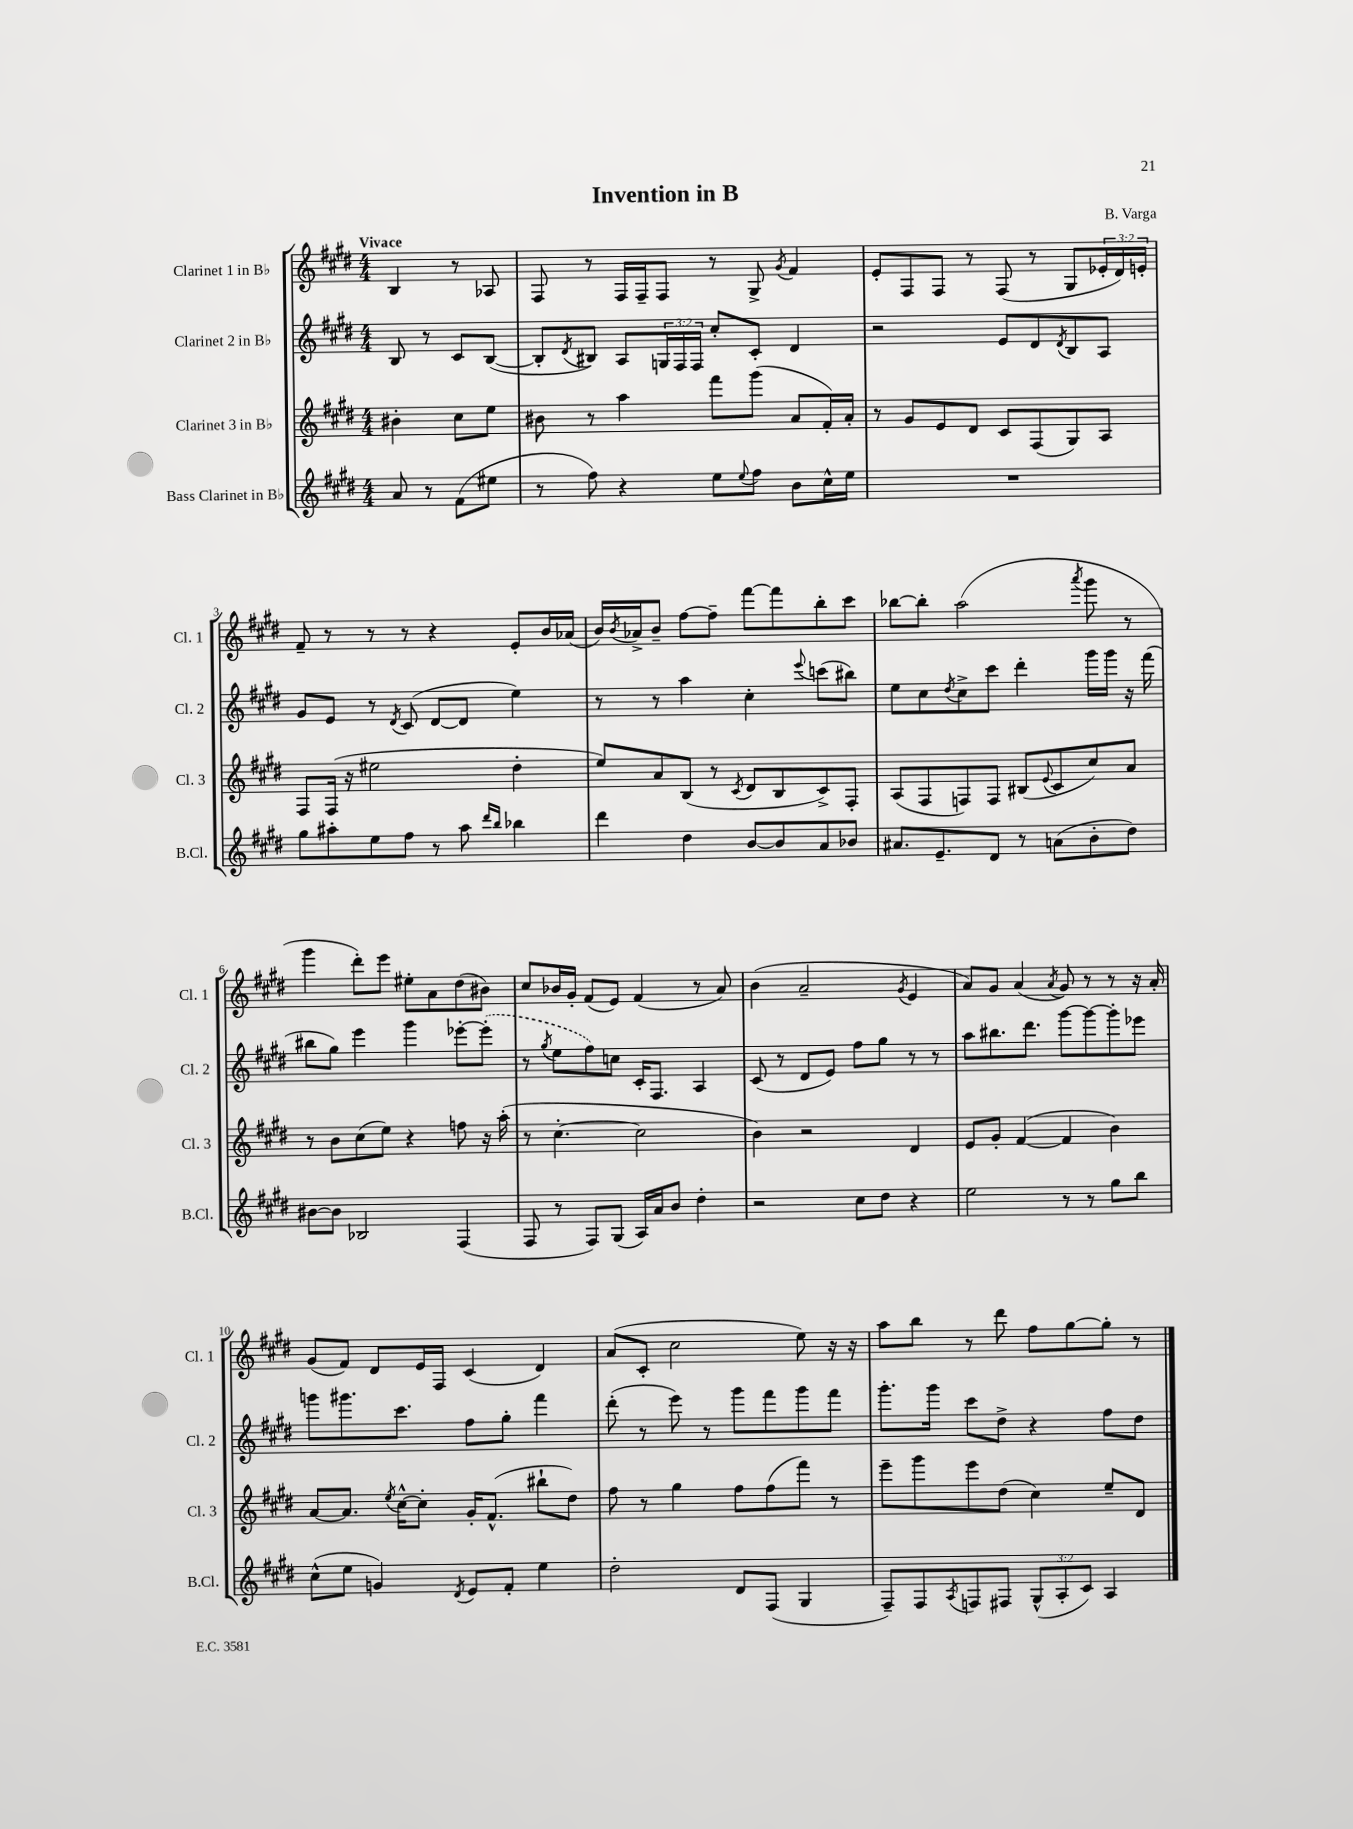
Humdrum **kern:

**kern	**kern	**kern	**kern
*staff4	*staff3	*staff2	*staff1
*clefG2	*clefG2	*clefG2	*clefG2
*k[f#c#g#d#]	*k[f#c#g#d#]	*k[f#c#g#d#]	*k[f#c#g#d#]
*M4/4	*M4/4	*M4/4	*M4/4
8a	4b#'	8B	4B
8r	.	8r	.
(8f#	8cc#	8c#	8r
8ee#	8ee	([8B	8A-
=	=	=	=
8r	8b#	8B']	8F#
.	.	8qd#	.
8ff#)	8r	8B#)	8r
4r	4aa	8A	16F#
.	.	.	16F#~
.	.	24G	8F#
.	.	24F#	.
.	.	24F#	.
8ee	8fff#	8cc#'	8r
8qqee	.	.	.
8ff#	(8ggg#	8c#'	8G#^
.	.	.	8qg#
8b	8a	4d#	4f#
16cc#^^	16f#')	.	.
16ee	16a'	.	.
=	=	=	=
1r	8r	2r	8e'
.	8g#	.	8F#
.	8e	.	8F#
.	8d#	.	8r
.	8c#	8e	(8F#
.	(8F#	8d#	8r
.	.	8qd#	.
.	8G#)	8B	8G#
.	8A	8A	24e-'
.	.	.	24d#)
.	.	.	24e'
=	=	=	=
8gg#	8F#	8g#	8f#~
8aa#'	(16F#	8e	8r
.	16r	.	.
8ee	2ee#	8r	8r
.	.	8qd#	.
8ff#	.	(8c#	8r
8r	.	[8d#	4r
8aa#	.	8d#]	.
16qqddd#	.	.	.
16qqbb	.	.	.
4bb-	4dd#'	4ee)	8e'
.	.	.	16b
.	.	.	(16a-
=	=	=	=
4ddd#	8ee)	8r	16b)
.	.	.	8qb
.	.	.	16a-^
.	8a	8r	8b~
4dd#	(8B	4aa	[8ff#
.	8r	.	8ff#~]
.	8qc#	.	.
[8b	8d#	4cc#'	[8fff#
8b]	8B	.	8fff#]
.	.	8qqeee	.
8a	8c#^)	(8ccc	8bb'
8b-	8F#'	8bb#)	8ccc#
=	=	=	=
8.a#	(8A	8ee	[8bb-
.	8F#	8cc#	8bb-']
8.e~	.	.	.
.	.	8qdd#	.
.	8F)	8cc#^	(2aa
8d#	8F	8ccc#	.
8r	(8B#	4ddd#'	.
.	8qqe	.	.
(8a	8c#	.	.
.	.	.	8qaaa
8b'	8cc#)	16ggg#	8ggg#
.	.	16ggg#	.
8dd#)	8a	16r	8r
.	.	(16fff#	.
=	=	=	=
[8b#	8r	8bb#	4ggg#
8b#]	8b	8gg#)	.
2B-	(8cc#	4eee	8ddd#')
.	8ee)	.	8eee
.	4r	4ggg#	8ee#'
.	.	.	8a
(4F#	8ff	[8eee-'	(8dd#
.	16r	(8eee-']	8b#)
.	(16aa'	.	.
=	=	=	=
8F#	8r	8r	8cc#
.	.	8qgg#	.
8r	[4.cc#'	8ee	16b-
.	.	.	16g#'
8F#)	.	8ff#)	(8f#
(8G#	.	8cc	8e)
16A)	2cc#]	16c#'	(4f#
16a	.	8.F#	.
8b	.	.	.
4dd#'	.	4A	8r
.	.	.	8a)
=	=	=	=
2r	4b)	(8c#	(4b
.	.	8r	.
.	2r	8d#	2a~
.	.	8e)	.
8cc#	.	8ff#	.
8dd#	.	8gg#	.
.	.	.	8qg#
4r	4d#	8r	4e
.	.	8r	.
=	=	=	=
2ee	8e	8aa	8a)
.	8g#'	8.bb#	8g#
.	([4f#	.	(4a
.	.	8.ddd#	.
.	.	.	8qa
8r	4f#]	[8ggg#	8g#)
8r	.	8ggg#_	8r
8gg#	4b)	8ggg#']	8r
8bb	.	8eee-	16r
.	.	.	16a'
=	=	=	=
(8cc#^^	[8a	8ggg	(8g#
8ee	8.a]	8.ggg#	8f#)
4g)	.	.	8d#
.	8qee	.	.
.	[16cc#^^	8.ccc#	.
.	8cc#']	.	16e
.	.	.	16F#
8qd#	.	.	.
8e	16g#'	8ff#	(4c#
.	(8.f#^^	.	.
8f#'	.	8gg#'	.
4ee	8bb#`	4fff#	4d#)
.	8dd#)	.	.
=	=	=	=
2dd#'	8ff#	(8ddd#'	(8a
.	8r	8r	8c#'
.	4gg#	8eee)	2cc#
.	.	8r	.
8d#	8ff#	8ggg#	.
(8F#	(8ff#	8fff#	.
4G#	8fff#)	8ggg#	8ee)
.	8r	8fff#	16r
.	.	.	16r
=	=	=	=
8F#~)	8eee~	8.ggg#'	8aa
8F#	8ggg#	.	8bb
.	.	16ggg#	.
8qA	.	.	.
8F	8eee	8ccc#	8r
8F#	(8dd#	8dd#^	8ddd#
(12G#^^	4cc#)	4r	8ff#
12A'	.	.	.
.	.	.	[8gg#
12c#)	.	.	.
4A	8ee~	8ff#	8gg#']
.	8d#	8dd#	8r
==	==	==	==
*-	*-	*-	*-
